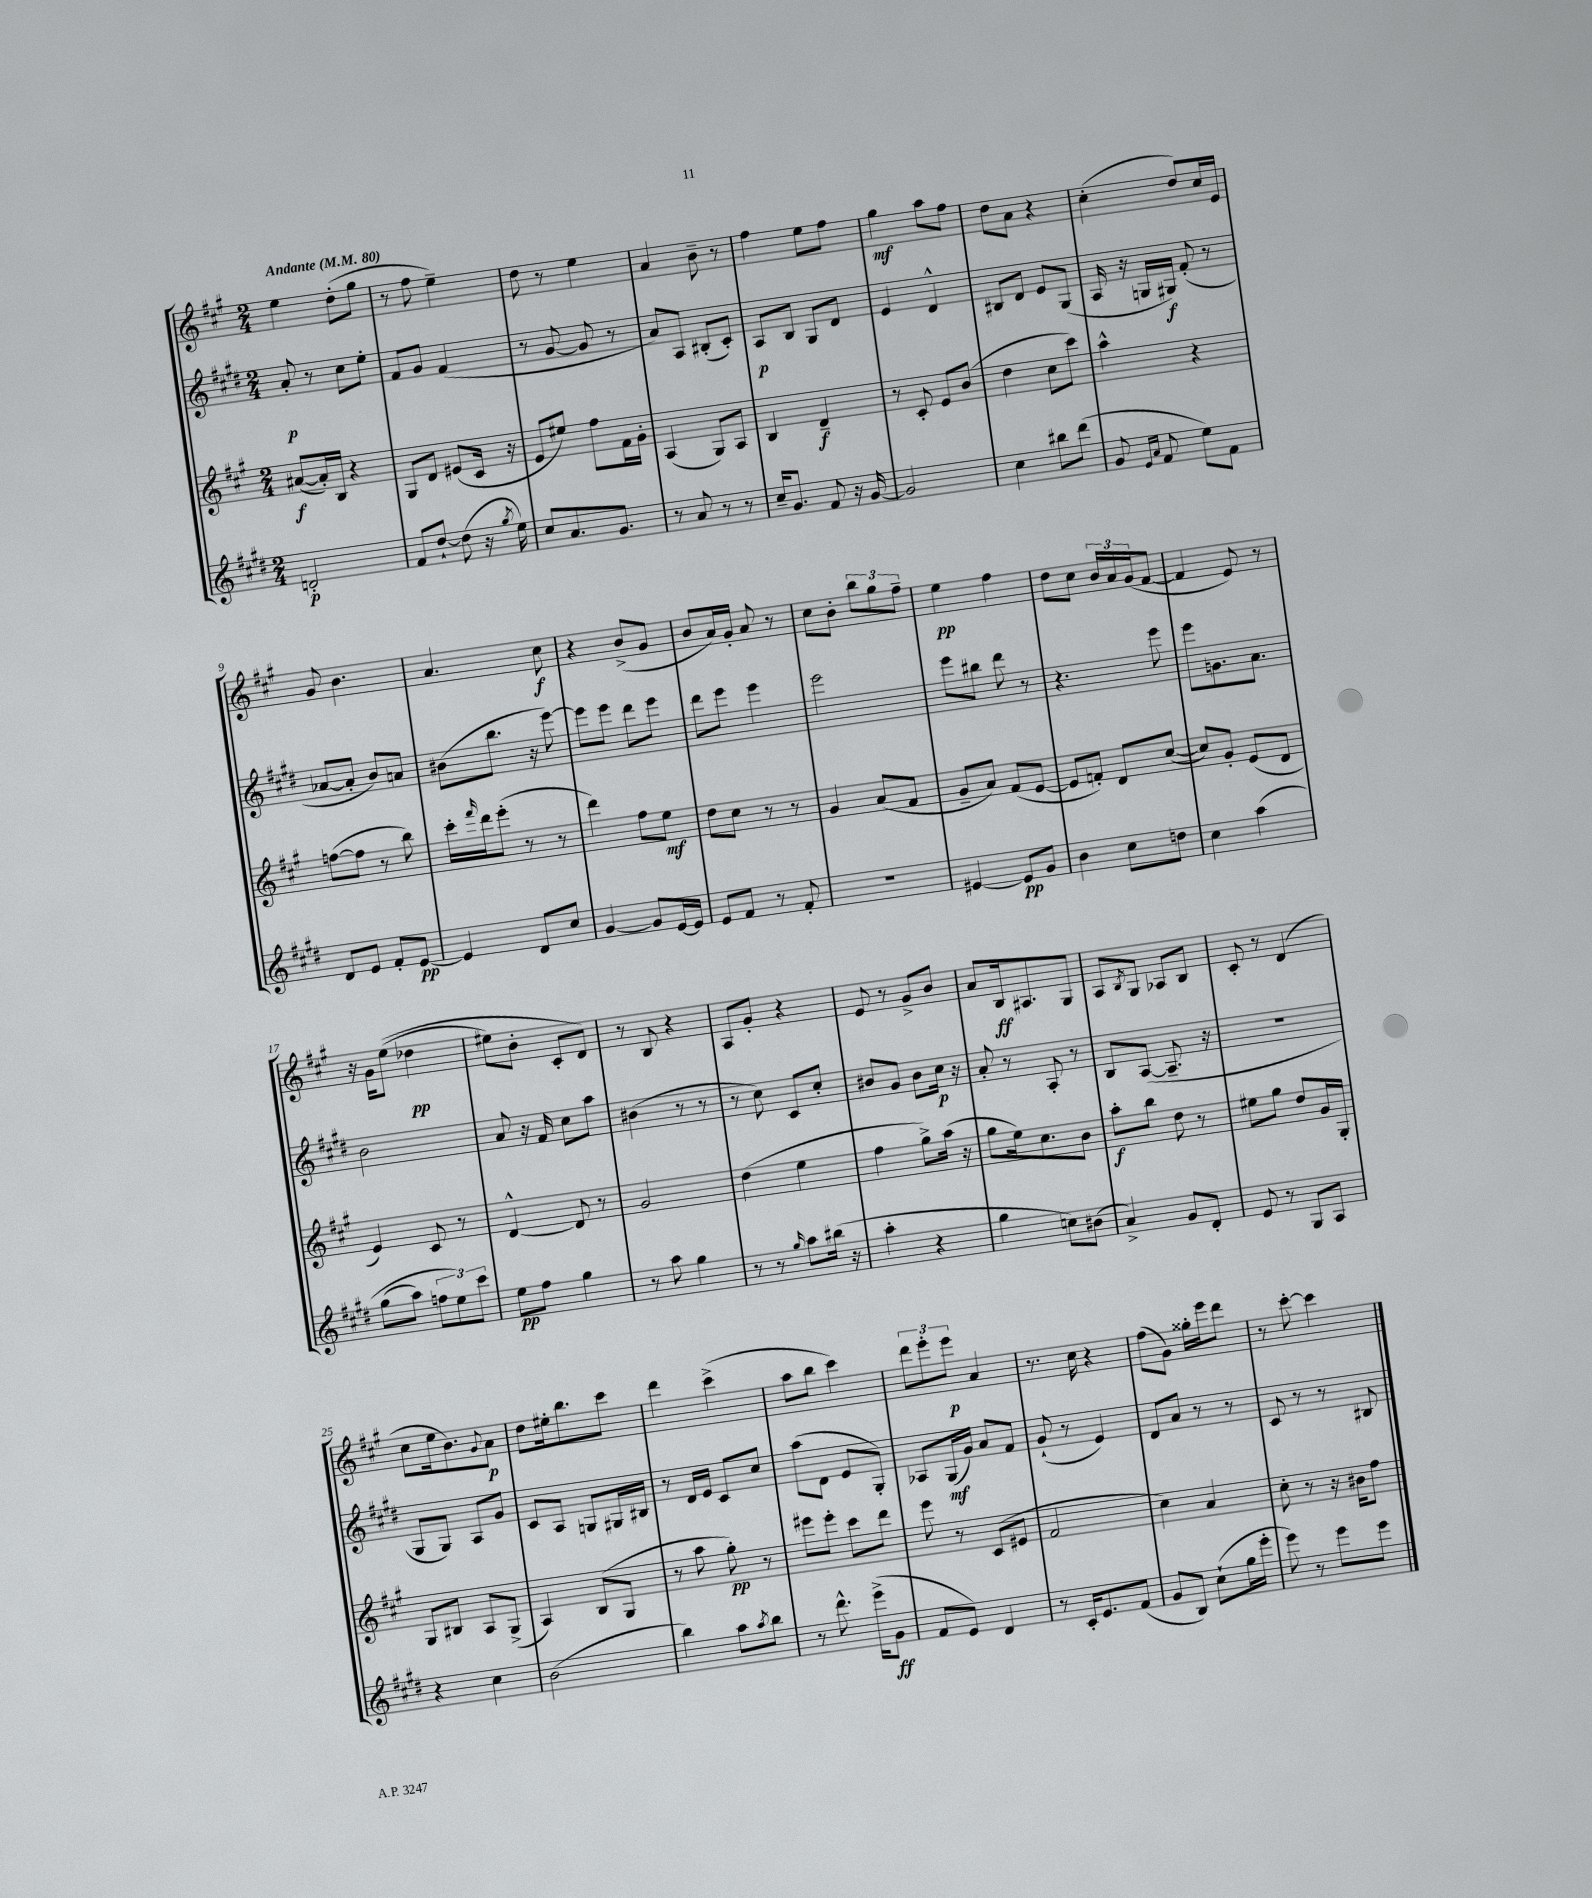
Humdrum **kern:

**kern	**kern	**kern	**kern
*staff4	*staff3	*staff2	*staff1
*clefG2	*clefG2	*clefG2	*clefG2
*k[f#c#g#d#]	*k[f#c#g#]	*k[f#c#g#d#]	*k[f#c#g#]
*M2/4	*M2/4	*M2/4	*M2/4
*MM80	*MM80	*MM80	*MM80
2d'	([8a#	8a'	4ee
.	16a#'])	8r	.
.	16B	.	.
.	4r	8cc#	(8dd'
.	.	8ee'	8gg#
=	=	=	=
8f#	8G#	8f#	8r
[8dd#`	8d	8g#	8ff#
(8dd#]	(8e#	(4f#	4ee~)
16r	16c#	.	.
8qgg#	.	.	.
16ee)	16r	.	.
=	=	=	=
8cc#	8e	8r	8dd
8.a	8ee#)	[8g#	8r
.	8ff#	8g#]	4ee
8.g#	.	.	.
.	16f#	8r	.
.	16g#'	.	.
=	=	=	=
8r	(4A	8a)	4a
8a	.	8A	.
8r	8G#)	(8B#'	8b~
8r	8A	8c#')	8r
=	=	=	=
16cc#~	4B	8A	4ff#
8.g#	.	.	.
.	.	8B	.
8f#	4d~	8G#	8ee
16r	.	8d#	8ff#
[16g#	.	.	.
=	=	=	=
2g#]	8r	4e	4gg#
.	8c#'	.	.
.	8e	4d#^^	8aa
.	(8b	.	8ff#
=	=	=	=
4cc#	4dd	8B#	8dd
.	.	8d#	8a
8bb#	8cc#	8e	4r
(8ddd#	8ccc#)	(8G#	.
=	=	=	=
8g#	4aa^^	16A	(4cc#'
.	.	16r	.
16qqe	.	.	.
16qqa	.	.	.
8f#	.	16G	.
.	.	16G#)	.
8ee)	4r	(8f#'	8dd)
8f#	.	8r	16cc#
.	.	.	16e
=	=	=	=
8d#	([8ff	[8a-	8g#
8e	8ff]	8a-']	4.b
8f#'	8r	8b)	.
[8e	8bb)	8a	.
=	=	=	=
4e]	16ccc#'	(8b#	4.a
.	16qqfff#	.	.
.	16ddd	.	.
.	(8eee'	8.bb	.
8d#	8r	.	.
.	.	16r	.
8cc#	8r	[8eee)	8cc#
=	=	=	=
[4g#	4ddd)	8eee]	4r
.	.	8eee	.
8g#]	8ff#	8ddd#	(8b^
[16e	8ee	8eee	8g#
16e]	.	.	.
=	=	=	=
8e	8dd	8ddd#	8b
8f#	8cc#	8eee	16a)
.	.	.	16g#'
8r	8r	4eee	8a
8f#'	8r	.	8r
=	=	=	=
2r	4g#	2eee	8cc#
.	.	.	8b'
.	(8a	.	12bb
.	.	.	12gg#
.	8f#	.	.
.	.	.	12ff#~
=	=	=	=
[4e#	8g#~	8eee	4ee
.	8a)	8bb#	.
8e#]	(8f#	8ddd#	4ff#
8g#	[8e	8r	.
=	=	=	=
4b	8e]	4.r	8dd
.	8f')	.	8cc#
8cc#	8d	.	24b
.	.	.	24a
.	.	.	(24g#
8dd	([8cc#	8eee	[8f#
=	=	=	=
4cc#	8cc#])	8eee	4f#]
.	8g#'	8.g	.
&(4aa	(8e	.	8e)
.	.	8.a	.
.	8d	.	8r
=	=	=	=
(8gg#	4e)	2b	16r
.	.	.	16g#
8aa)	.	.	&((8ee
12ff	8c#	.	4dd-
12ee&)	.	.	.
.	8r	.	.
12ccc#	.	.	.
=	=	=	=
8ee	[4d^^	8a	8ee#)
8ff#	.	16r	8b'
.	.	16f#	.
4gg#	8d]	8cc#	8c#'
.	8r	8aa	8d&)
=	=	=	=
8r	2g#	(4b#	8r
8aa	.	.	8B
4gg#	.	8r	4r
.	.	8r	.
=	=	=	=
8r	(4dd	8r	8A
8r	.	8cc#)	8g#'
16qqgg#	.	.	.
8aa	4ee	8c#	4r
(16bb#	.	8cc#'	.
16r	.	.	.
=	=	=	=
4aa'	4ff#	8b#	8e
.	.	8g#	8r
4r	8gg#^)	8b#	8g#^
.	(16aa	16cc#	8b
.	16r	16r	.
=	=	=	=
4gg#	8gg#	8a'	8a
.	16ee)	8r	16B
.	8.cc#	.	8.A#
8cc)	.	8A'	.
(8b#	8b	8r	8G#
=	=	=	=
4a^)	8aa'	8B	8A
.	.	.	8qB
.	8bb	([8A	8G#
8g#	8dd	8.A~]	8A-
8d#'	8r	.	8B
.	.	16r	.
=	=	=	=
8e	8ee#	2r	8c#'
8r	8gg#	.	8r
8G#	8dd	.	(4d
8A	16g#	.	.
.	16G#'	.	.
=	=	=	=
4r	8G#	8G#	8cc#
.	8B#	8G#)	16ee
.	.	.	8.b)
4cc#	8A	8A	.
.	.	.	8qqg#
.	(8G#^	8g#	8a
=	=	=	=
(2b	4A)	8c#	8dd
.	.	8A	16ee#'
.	.	.	8.bb
.	(8B	8G	.
.	8G#	16G#	8ccc#
.	.	16B#	.
=	=	=	=
4bb)	8r	8r	4ddd
.	8aa	16d#	.
.	.	16e	.
8aa	8gg#')	8c#	(4ccc#^
8qaa	.	.	.
8bb	8r	8cc#	.
=	=	=	=
8r	8eee#	(8aa	8aa
8.ddd#^^	8eee#'	8d#	8bb
.	8ccc#	8e	4ccc#)
(16eee^	.	.	.
8g#	8ddd	8G#')	.
=	=	=	=
8f#	8eee	8A-	12ddd
.	.	.	12eee'
8e)	8r	(16G#	.
.	.	.	12eee
.	.	16g#)	.
4d#	(8c#	8a	4a
.	8e#	8f#	.
=	=	=	=
8r	2f#	(8g#`	8.r
16c#'	.	8r	.
8.e	.	.	16cc#
.	.	4e)	4r
(8f#	.	.	.
=	=	=	=
8g#	4cc#)	8d#	(8ff#
8B)	.	8a	8g#)
(8cc#`	4a	8r	16gg##'
.	.	.	16eee
16gg#	.	8r	8ddd
16eee'	.	.	.
=	=	=	=
8eee)	8cc#'	8c#	8r
8r	8r	8r	[8ccc#'
8eee	16r	8r	4ccc#]
.	16b#	.	.
8eee	8ff#	8B#	.
==	==	==	==
*-	*-	*-	*-
